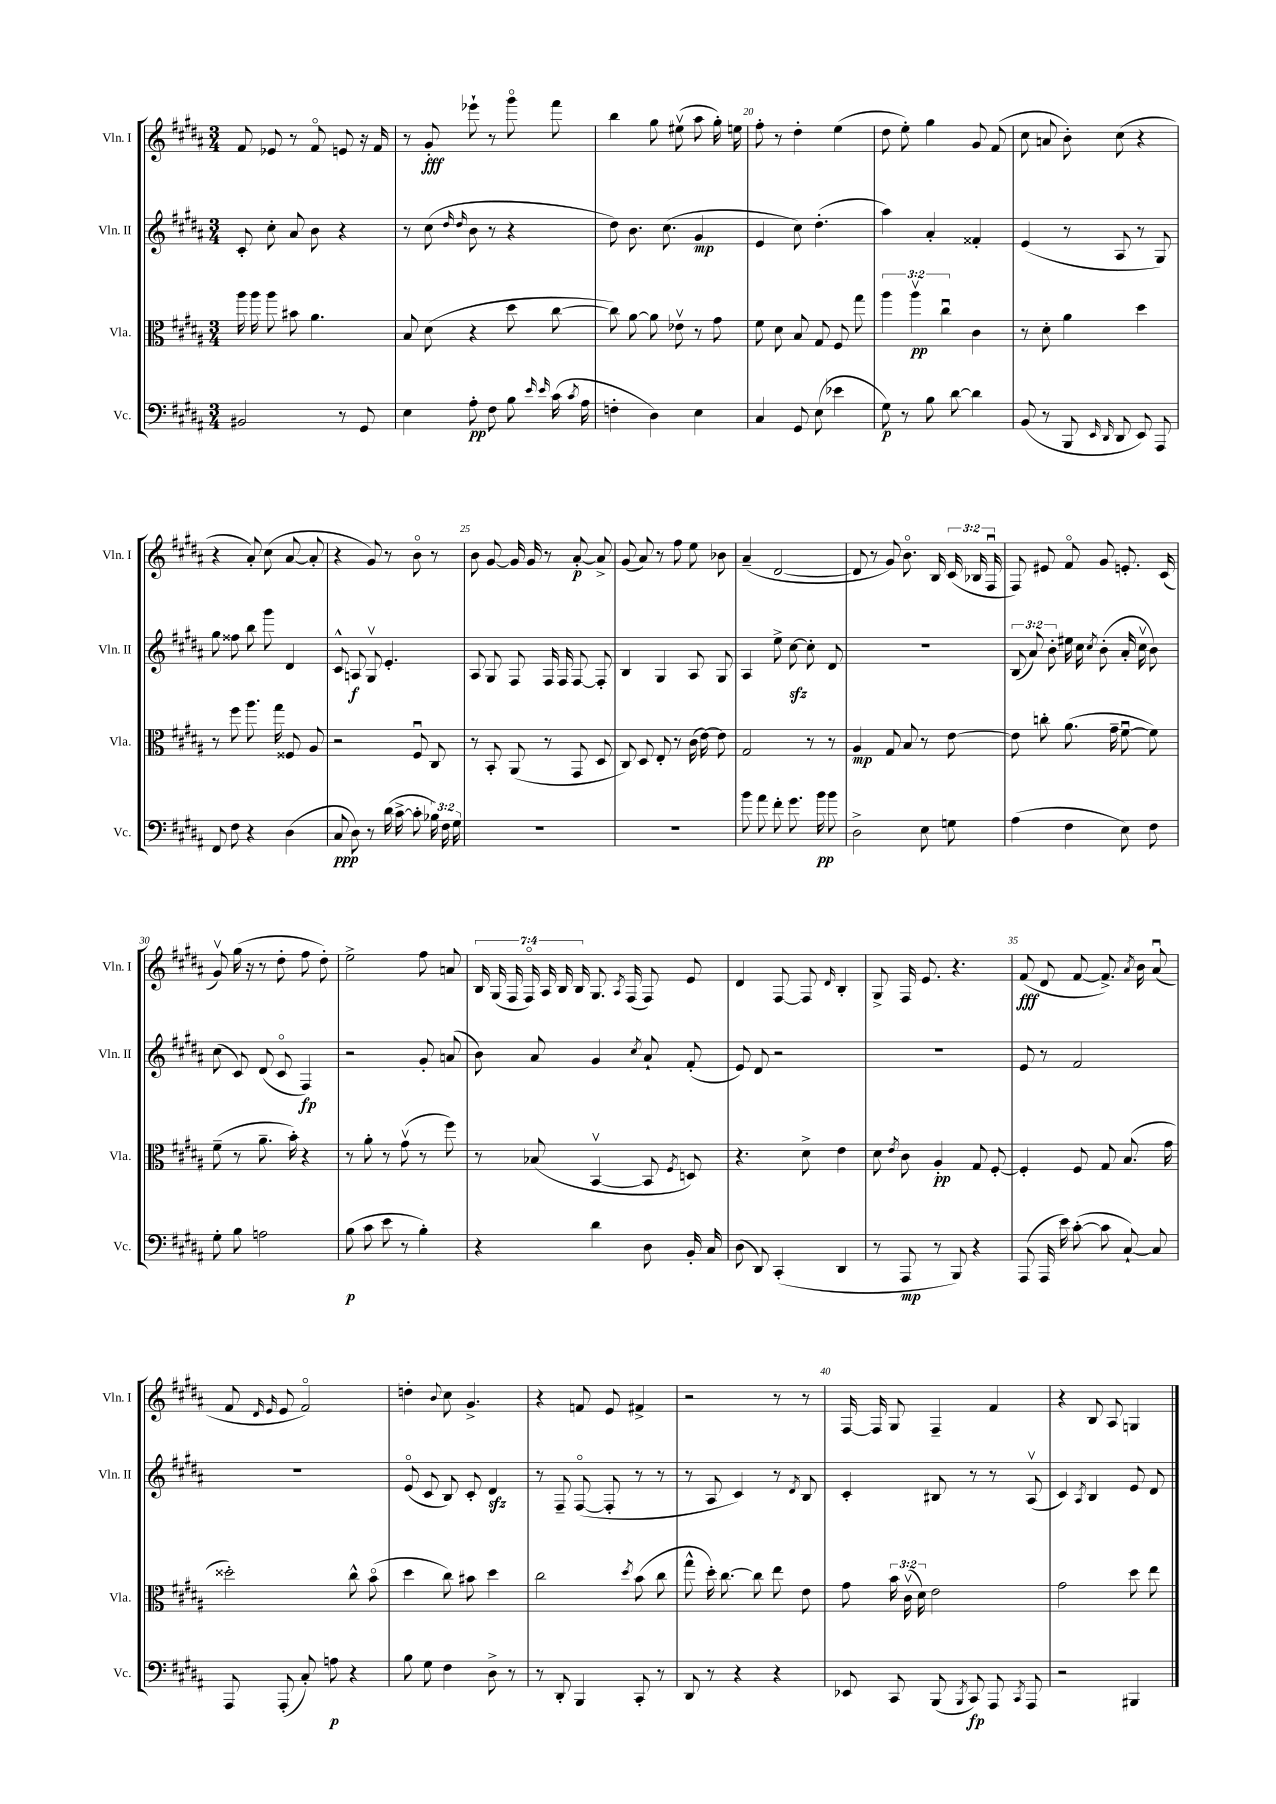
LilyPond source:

<<
\new StaffGroup <<
\new Staff = "s0" \with { instrumentName = "Vln. I" shortInstrumentName = "Vln. I" } {
    \clef treble \key b \major \numericTimeSignature \time 3/4 \override Staff.TupletNumber.text = #tuplet-number::calc-fraction-text
    \autoBeamOff fis'8 ees'8 r8 fis'8\flageolet e'8 r16 fis'16 |
    r8 gis'8-.\fff ees'''8-! r8 gis'''8\flageolet fis'''8 |
    b''4 gis''8 eis''8\upbow( ais''8 gis''16-.) e''16 |
    fis''8-. r8 dis''4-. e''4( |
    dis''8 e''8-.) gis''4 gis'8 fis'8( |
    cis''8 a'8 b'8-.) cis''8( r4 |
    r4 ais'8-.) cis''8( ais'8~ ais'8-. |
    r4 gis'8) r8 b'8\flageolet r8 |
    b'8 gis'8~ gis'16 gis'16 r8 ais'8~-.\p ais'8-> |
    gis'8( ais'8) r8 fis''8 e''8 bes'8 |
    ais'4--( dis'2~ |
    dis'8 r8 gis'8) b'8.\flageolet b16 \tuplet 3/2 { cis'16( bes16 fis16\downbow } |
    fis8) eis'8 fis'8\flageolet gis'8 e'8.-. cis'16( |
    gis'8\upbow) gis''16( r16 r8 dis''8-. fis''8 dis''8-.) |
    e''2-> fis''8 a'8 |
    \tuplet 7/4 { b16 gis16( fis16 fis16\flageolet) ais16 b16 b16 } gis8. \acciaccatura { ais8 } fis16( fis8) e'8 |
    dis'4 fis8~ fis8 \grace { dis'16 } b4-. |
    gis8-> fis16 e'8. r4. |
    fis'8\fff( dis'8 fis'8~ fis'8.->) \acciaccatura { ais'8 } b'16 ais'8\downbow( |
    fis'8 \grace { dis'16 e'16 } e'8 fis'2\flageolet) |
    d''4-. \appoggiatura { b'8 } cis''8 gis'4.-> |
    r4 f'8 e'8 fis'4-> |
    r2 r8 r8 |
    fis16~ fis16 gis8 fis4-- fis'4 |
    r4 b8 ais8 g4 \bar "|." |
}
\new Staff = "s1" \with { instrumentName = "Vln. II" shortInstrumentName = "Vln. II" } {
    \clef treble \key b \major \numericTimeSignature \time 3/4 \override Staff.TupletNumber.text = #tuplet-number::calc-fraction-text
    \autoBeamOff cis'8-. cis''8-. ais'8 b'8 r4 |
    r8 cis''8( \grace { dis''16 dis''16 } b'8 r8 r4 |
    dis''8) b'8. cis''8.( gis'4\mp |
    e'4 cis''8) dis''4.-.( |
    ais''4) ais'4-. fisis'4-. |
    e'4( r8 ais8 r8 gis8) |
    gis''8 fisis''8 b''8 gis'''8 dis'4 |
    cis'8-^ a8\f gis8\upbow e'4.-. |
    ais8 gis8 fis8 fis16 fis16 fis8~ fis8-. |
    b4 gis4 ais8 gis8 |
    ais4 e''8-> cis''8~\sfz cis''8-. dis'8 |
    R2. |
    \tuplet 3/2 { b8( ais'8) b'8-. } eis''16 cis''16 \acciaccatura { cis''8 } b'8-.( ais'16-. cis''16\upbow b'8) |
    cis''8( cis'8) dis'8( cis'8\flageolet fis4\fp) |
    r2 gis'8-. a'8( |
    b'8) ais'8 gis'4 \acciaccatura { cis''8 } ais'8-! fis'8-.( |
    e'8) dis'8 r2 |
    R2. |
    e'8 r8 fis'2 |
    R2. |
    e'8\flageolet( cis'8 b8) cis'8-. dis'4\sfz |
    r8 fis8-- fis8~\flageolet( fis8-. r8 r8 |
    r8 ais8 cis'4) r8 \acciaccatura { dis'8 } b8 |
    cis'4-. bis8 r8 r8 ais8\upbow( |
    cis'4) \acciaccatura { ais8 } b4 e'8 dis'8 \bar "|." |
}
\new Staff = "s2" \with { instrumentName = "Vla." shortInstrumentName = "Vla." } {
    \clef alto \key b \major \numericTimeSignature \time 3/4 \override Staff.TupletNumber.text = #tuplet-number::calc-fraction-text
    \autoBeamOff ais''16 ais''16 ais''8 bis'8 ais'4. |
    b8 dis'8( r4 dis''8 cis''8~ |
    cis''8) ais'8~ ais'8 ees'8\upbow r8 gis'8 |
    fis'8 dis'8 b8 gis8 fis8 gis''8 |
    \tuplet 3/2 { ais''4 ais''4\upbow\pp cis''4\downbow } cis'4 |
    r8 dis'8-. ais'4 dis''4 |
    r8 fis''8 ais''8. gis''16 fisis8 ais8 |
    r2 fis8\downbow cis8 |
    r8 b,8-. ais,8( r8 gis,8 dis8 |
    cis8) dis8 e8-. r8 cis'16( e'16~) e'8 |
    gis2 r8 r8 |
    ais4\mp gis8 b8 r8 e'8~ |
    e'8 c''8-. ais'8.( gis'16-- fis'8~\downbow fis'8) |
    fis'8--( r8 ais'8.-- b'16-.) r4 |
    r8 ais'8-. r8 gis'8\upbow( r8 fis''8) |
    r8 bes8( b,4~\upbow b,8 \acciaccatura { fis8 } d8) |
    r4. dis'8-> e'4 |
    dis'8 \acciaccatura { e'8 } cis'8 ais4-.\pp gis8 fis8~-. |
    fis4-. fis8 gis8 b8.( gis'16 |
    disis''2-.) cis''8-^ b'8\flageolet( |
    dis''4 cis''8) bis'8 dis''4 |
    cis''2 \acciaccatura { dis''8 } b'8( cis''8 |
    gis''8-^ dis''16-.) cis''8.~ cis''8 e''8 e'8 |
    gis'8 \tuplet 3/2 { b'16 cis'16\upbow( dis'16) } e'2 |
    gis'2 dis''8 e''8 \bar "|." |
}
\new Staff = "s3" \with { instrumentName = "Vc." shortInstrumentName = "Vc." } {
    \clef bass \key b \major \numericTimeSignature \time 3/4 \override Staff.TupletNumber.text = #tuplet-number::calc-fraction-text
    \autoBeamOff bis,2 r8 gis,8 |
    e4 ais8-.\pp fis8 b8 \grace { e'16 e'16 } cis'16( \acciaccatura { cis'8 } ais16 |
    f4-. dis4) e4 |
    cis4 gis,8 e8( ees'4 |
    gis8\p) r8 b8 dis'8~ dis'4 |
    b,8( r8 b,,8 \grace { e,16 dis,16 } dis,8 e,8) ais,,8 |
    fis,8 fis8 r4 dis4( |
    cis8\ppp dis8) r8 dis'16( cis'16~-> cis'8-. \tuplet 3/2 { bes16) fis16 gis16 } |
    R2. |
    R2. |
    b'8 ais'8 fis'8-. gis'8. b'16\pp b'8 |
    dis2-> e8 g8 |
    ais4( fis4 e8) fis8 |
    gis8-. b8 a2 |
    b8\p( cis'8 e'8 r8 b4-.) |
    r4 dis'4 dis8 b,16-. cis16 |
    dis8( dis,8) cis,4-.( dis,4 |
    r8 ais,,8\mp r8 b,,8) r4 |
    ais,,8( ais,,16 e'16) cis'8~-.( cis'8 cis8~-!) cis8 |
    ais,,8 ais,,8-.( cis8-.) a8\p r4 |
    b8 gis8 fis4 dis8-> r8 |
    r8 dis,8-. b,,4 cis,8-. r8 |
    dis,8 r8 r4 r4 |
    ees,8 cis,8 b,,8( \acciaccatura { b,,8 } cis,8\fp) ais,,8 \acciaccatura { cis,8 } ais,,8 |
    r2 bis,,4 \bar "|." |
}
>>
>>
\layout { \context { \Score currentBarNumber = #17 \override BarNumber.break-visibility = ##(#f #t #t) barNumberVisibility = #(every-nth-bar-number-visible 5) } }
